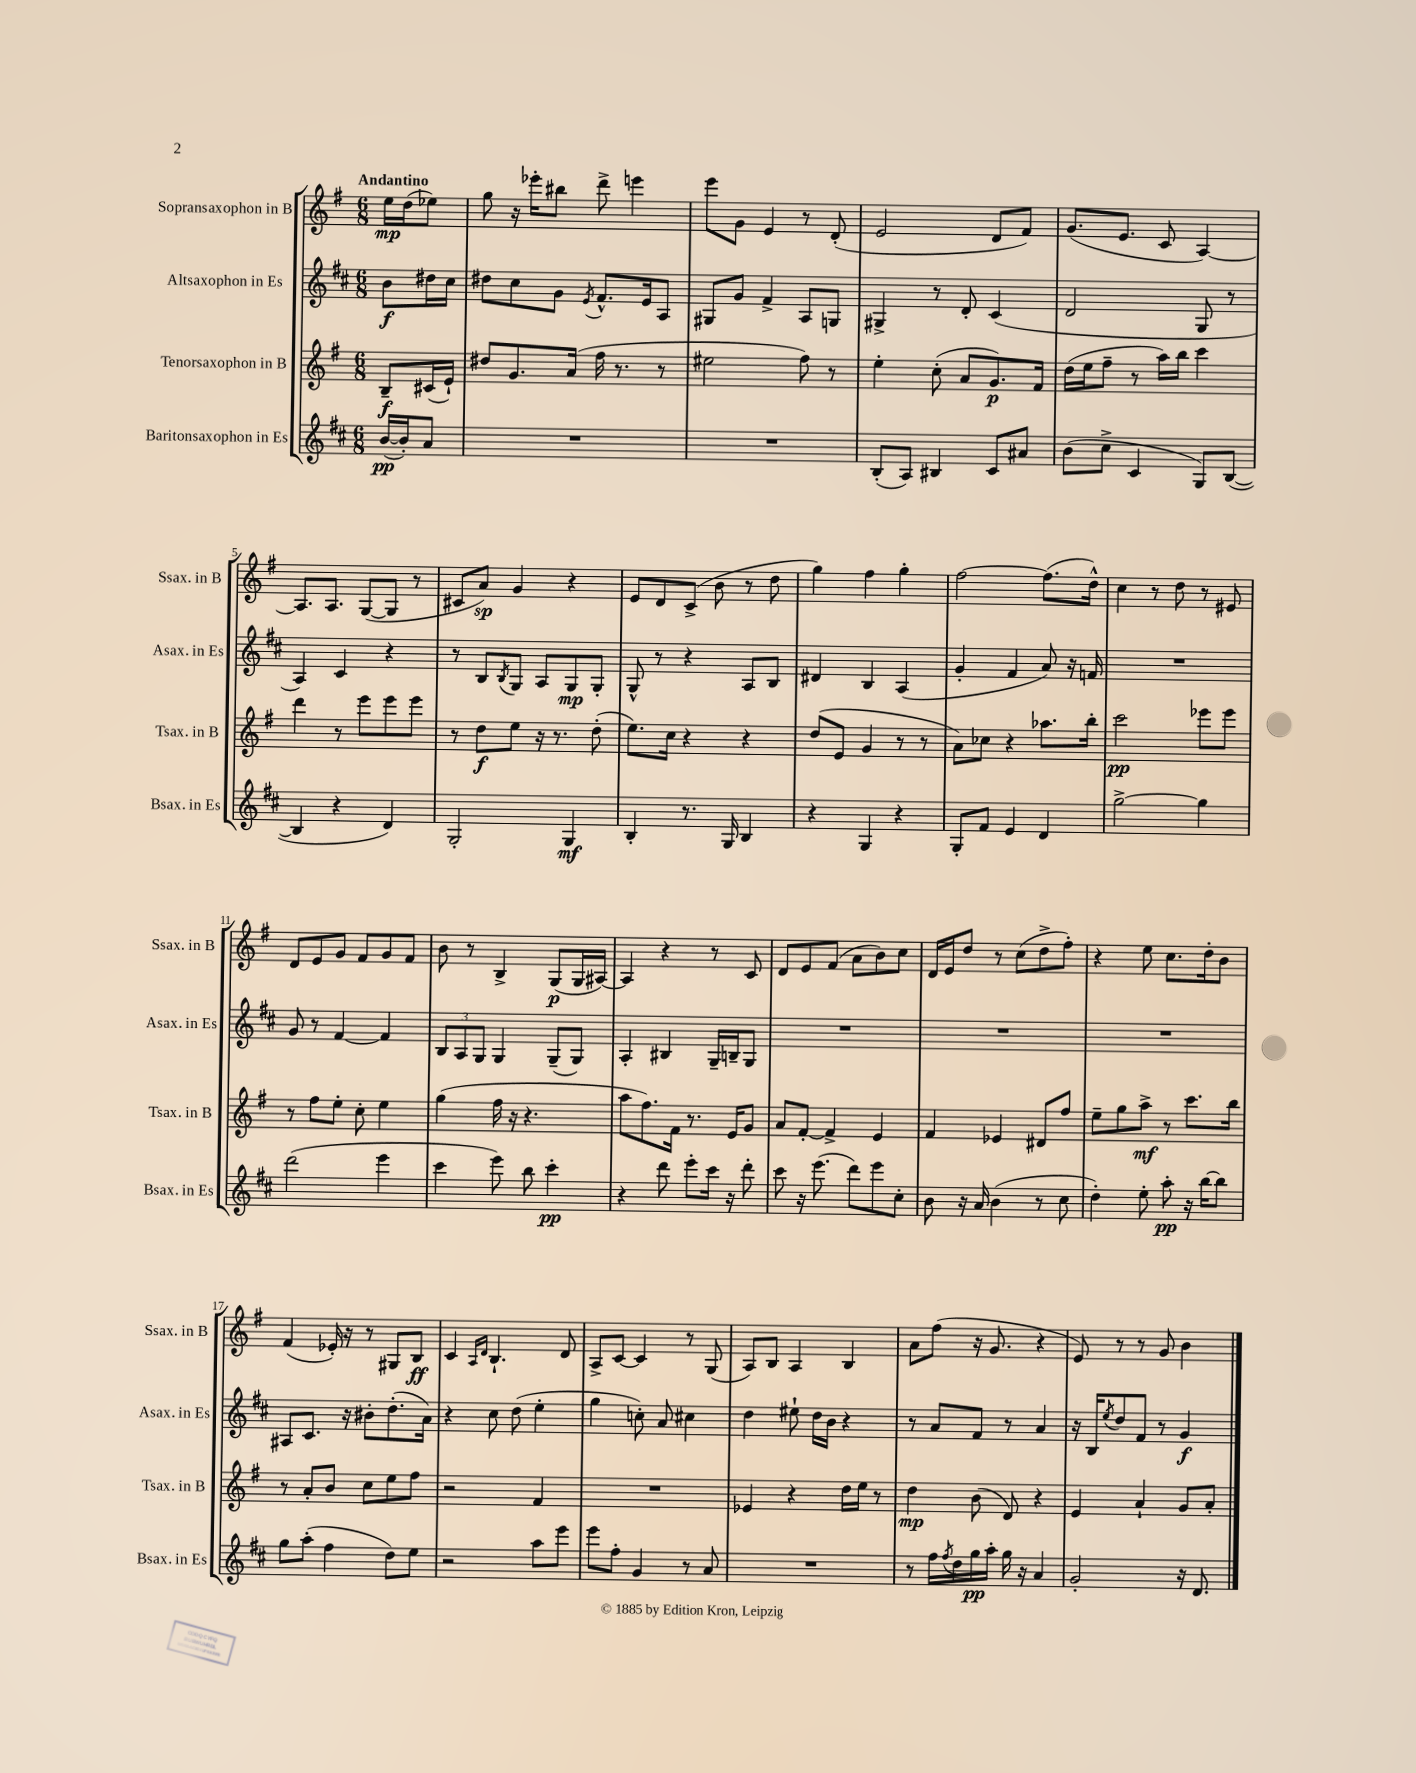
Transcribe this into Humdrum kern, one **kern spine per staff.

**kern	**kern	**kern	**kern
*staff4	*staff3	*staff2	*staff1
*clefG2	*clefG2	*clefG2	*clefG2
*k[f#c#]	*k[f#]	*k[f#c#]	*k[f#]
*M6/8	*M6/8	*M6/8	*M6/8
([16b/LL	8B~/L	8b\L	16ee\LL
16b'/]J)	.	.	(16dd\J
8a/J	(16c#/L	16dd#\L	8ee-\J)
.	16e`/JJ)	16cc#\JJ	.
=	=	=	=
2.r	8dd#/L	8dd#\L	8gg\
.	8.g/	8cc#\	16r
.	.	.	16eee-'\LK
.	.	8g\J	8bb#\J
.	(16a/Jk	.	.
.	.	8qe/	.
.	16ff#\	8.f#^^/L	8ddd^\
.	8.r	.	.
.	.	.	4eee\
.	.	16e/k	.
.	8r	8A/J	.
=	=	=	=
2.r	2ee#\	8G#/L	8eee\L
.	.	8g/J	8g\J
.	.	4f#^/	4e/
.	8ff#\)	8A/L	8r
.	8r	8G/J	(8d'/
=	=	=	=
(8B'/L	4ee'\	4G#^/	2e/
8A/J)	.	.	.
4B#/	(8cc'\	8r	.
.	8a/L	8d'/	.
8c#/L	8.g/)	(4c#/	8d/L
8a#/J	.	.	8f#/J)
.	16f#/Jk	.	.
=	=	=	=
(8b\L	(16dd\LL	2d/	(8.g/L
.	16ee\J	.	.
8cc#^\J	8ff#~\J	.	.
.	.	.	8.e/J
4c#/	8r	.	.
.	16aa\LL)	.	8c/
.	16bb\JJ	.	.
8G/L)	4ccc\	8G/	[4A/)
([8B/J	.	8r	.
=	=	=	=
4B/]	4ddd\	4A/)	8.A/]L
.	.	.	8.A/J
4r	8r	4c#/	.
.	8eee\L	.	([8G/L
4d/)	8eee\	4r	8G/]J
.	8eee\J	.	8r
=	=	=	=
2G'/	8r	8r	8c#/L
.	8dd\L	8B/L	8a/J)
.	.	8qB/	.
.	8ee\J	8G/J	4g/
.	16r	8A/L	.
.	8.r	.	.
4G/	.	8G/	4r
.	(8dd'\	8G'/J	.
=	=	=	=
4B'/	8.ee\L)	8G^^/	8e/L
.	.	8r	8d/
.	16cc\Jk	.	.
8.r	4r	4r	(8c^/J
.	.	.	8b\
16G/	.	.	.
4B/	4r	8A/L	8r
.	.	8B/J	8dd\
=	=	=	=
4r	(8dd/L	4d#/	4gg\)
.	8e/J	.	.
4G/	4g/	4B/	4ff#\
4r	8r	(4A/	4gg'\
.	8r	.	.
=	=	=	=
8G'/L	8a\L)	4g'/	[2ff#\
8f#/J	8cc-\J	.	.
4e/	4r	4f#/	.
4d/	8.aa-\L	8a/)	(8.ff#\]L
.	.	16r	.
.	16bb'\Jk	16f/	16dd^^\Jk)
=	=	=	=
[2gg^\	2ccc\	2.r	4cc\
.	.	.	8r
.	.	.	8dd\
4gg\]	8eee-\L	.	8r
.	8eee-\J	.	8e#/
=	=	=	=
(2ddd\	8r	8g/	8d/L
.	8ff#\L	8r	8e/
.	8ee'\J	[4f#/	8g/J
.	8cc'\	.	8f#/L
4eee\	4ee\	4f#/]	8g/
.	.	.	8f#/J
=	=	=	=
4ccc#\	(4gg\	12B/L	8b\
.	.	12A/	.
.	.	.	8r
.	.	12G/J	.
8eee\)	16ff#\	4G/	4B^/
.	16r	.	.
8bb\	4.r	.	.
4ccc#'\	.	(8G~/L	(8G/L
.	.	8G/J)	16G/L
.	.	.	[16A#/JJ)
=	=	=	=
4r	8aa\L	4A'/	4A#/]
.	8.ff#\)	.	.
8ddd\	.	4B#/	4r
.	16f#\Jk	.	.
8eee'\L	8.r	.	.
16ccc#\Jk	.	16G~/LL	8r
16r	16e/LK	16B~/J	.
8ddd'\	8g/J	8G/J	8c/
=	=	=	=
8ccc#\	8a/L	2.r	8d/L
16r	[8f#'/J	.	8e/
(8.eee\	.	.	.
.	4f#^/]	.	(8f#/J
8ddd\L)	.	.	8a\L
8eee\	4e/	.	8b\)
8cc#'\J	.	.	8cc\J
=	=	=	=
8b\	4f#/	2.r	16d/LL
.	.	.	16e/J
16r	.	.	8dd/J
16a/	.	.	.
(4b\	4e-/	.	8r
.	.	.	(8cc\L
8r	8d#/L	.	8dd^\
8cc#\	8ff#/J	.	8ff#'\J)
=	=	=	=
4dd'\)	8ee~\L	2.r	4r
.	8gg\	.	.
8ee'\	8aa^\J	.	8ee\
8aa'\	8r	.	8.cc\L
16r	8.ccc\L	.	.
[16bb\LK	.	.	16dd'\k
8bb\]J	.	.	8b\J
.	16bb\Jk	.	.
=	=	=	=
8gg\L	8r	8A#/L	(4f#/
(8aa'\J	8a'/L	8.c#/J	.
4ff#\	8b/J	.	16e-'/)
.	.	16r	16r
.	8cc\L	8b#'\L	8r
8dd\L)	8ee\	(8.dd'\	8G#/L
8ee\J	8ff#\J	.	8B/J
.	.	16a\Jk)	.
=	=	=	=
2r	2r	4r	4c/
.	.	.	16qqA/LL
.	.	.	16qqd/JJ
.	.	8cc#\	4.B`/
.	.	(8dd\	.
8aa\L	4f#/	4ee'\	.
8eee\J	.	.	8d/
=	=	=	=
8eee\L	2.r	4gg\	8A^/L
8ff#'\J	.	.	[8c/J
4g/	.	8cc'\)	4c/]
.	.	8a/	.
8r	.	4cc#\	8r
8a/	.	.	(8G/
=	=	=	=
2.r	4e-/	4dd\	8A/L)
.	.	.	8B/J
.	4r	8ee#`\	4A/
.	.	16dd\LL	.
.	.	16b\JJ	.
.	16dd\LL	4r	4B/
.	16ee\JJ	.	.
.	8r	.	.
=	=	=	=
8r	4dd\	8r	8a\L
16ff#\LL	.	8a/L	(8ff#\J
8qff#/	.	.	.
16dd\	.	.	.
16gg\	(8b\	8f#/J	16r
16aa'\JJ	.	.	8.g/
16gg\	8d/)	8r	.
16r	.	.	.
4a/	4r	4a/	4r
=	=	=	=
2g'/	4e/	16r	8e/)
.	.	16B/LK	.
.	.	8qee/	.
.	.	8dd/	8r
.	4a`/	8f#/J	8r
.	.	8r	8g/
16r	8g/L	4g/	4b\
8.d/	.	.	.
.	8a'/J	.	.
==	==	==	==
*-	*-	*-	*-
